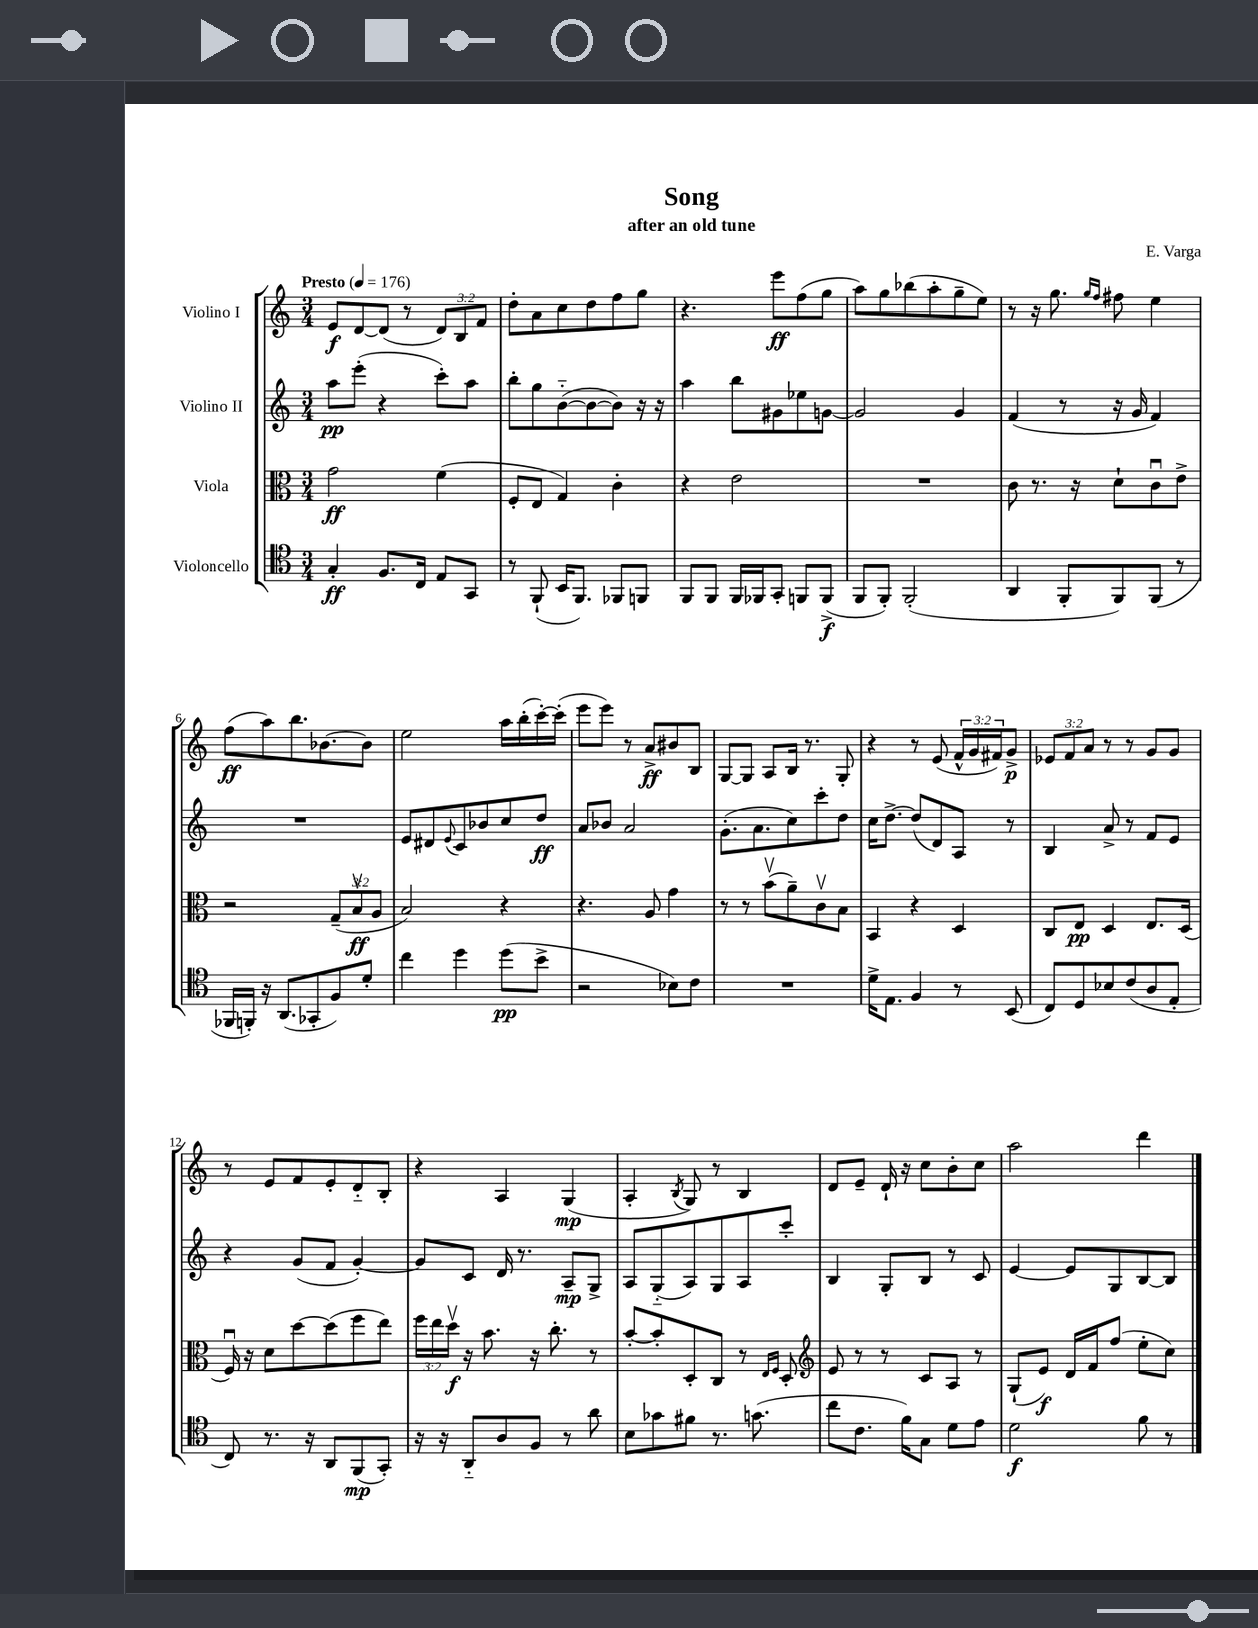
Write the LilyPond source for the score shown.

\header { title = "Song" composer = "E. Varga" subtitle = "after an old tune" }
<<
\new StaffGroup <<
\new Staff = "s0" \with { instrumentName = "Violino I" } {
    \clef treble \key c \major \numericTimeSignature \time 3/4 \override Staff.TupletNumber.text = #tuplet-number::calc-fraction-text \tempo "Presto" 4 = 176
    e'8\f d'8~ d'8( r8 \tuplet 3/2 { d'8) b8 f'8 } |
    d''8-. a'8 c''8 d''8 f''8 g''8 |
    r4. e'''8\ff f''8( g''8 |
    a''8) g''8 bes''8( a''8-. g''8-- e''8) |
    r8 r16 g''8. \grace { g''16 f''16 } fis''8 e''4 |
    f''8\ff( a''8) b''8. bes'8.~ bes'8 |
    e''2 a''16 b''16-.( c'''16~-.) c'''16-.( |
    e'''8 e'''8) r8 a'8->\ff bis'8 b8 |
    g8~ g8 a8 b16 r8. g8-. |
    r4 r8 e'8( \tuplet 3/2 { f'16-^ g'16 fis'16) } g'8->\p |
    \tuplet 3/2 { ees'8 f'8 a'8 } r8 r8 g'8 g'8 |
    r8 e'8 f'8 e'8-. d'8-_ b8-. |
    r4 a4 g4\mp( |
    a4-. \acciaccatura { b8 } g8) r8 b4 |
    d'8 e'8-- d'16-! r16 c''8 b'8-. c''8 |
    a''2 d'''4 \bar "|." |
}
\new Staff = "s1" \with { instrumentName = "Violino II" } {
    \clef treble \key c \major \numericTimeSignature \time 3/4
    a''8\pp e'''8-.( r4 c'''8-.) a''8 |
    b''8-. g''8 b'8~-_( b'8~ b'8) r16 r16 |
    a''4 b''8 gis'8 ees''8 g'8~ |
    g'2 g'4 |
    f'4( r8 r16 g'16 f'4) |
    R2. |
    e'8 dis'8 \appoggiatura { e'8 } c'8 bes'8 c''8 d''8\ff |
    a'8 bes'8 a'2 |
    g'8.-.( a'8. c''8) c'''8-. d''8 |
    c''16 d''8.~-> d''8( d'8) a8 r8 |
    b4 a'8-> r8 f'8 e'8 |
    r4 g'8( f'8 g'4~-.) |
    g'8 c'8 d'16 r8. a8--\mp g8-> |
    a8 g8-_( a8) g8 a8 c'''8-. |
    b4 g8-. b8 r8 c'8 |
    e'4~ e'8 g8 b8~ b8 \bar "|." |
}
\new Staff = "s2" \with { instrumentName = "Viola" } {
    \clef alto \key c \major \numericTimeSignature \time 3/4 \override Staff.TupletNumber.text = #tuplet-number::calc-fraction-text
    g'2\ff f'4( |
    f8-. e8 g4) c'4-. |
    r4 e'2 |
    R2. |
    c'8 r8. r16 d'8-! c'8\downbow e'8-> |
    r2 \tuplet 3/2 { g8--( b8\upbow\ff a8 } |
    b2) r4 |
    r4. a8 g'4 |
    r8 r8 b'8\upbow( a'8--) c'8\upbow b8 |
    b,4 r4 d4 |
    c8 e8\pp d4 e8. d16( |
    f16\downbow) r16 d'8 d''8~ d''8( f''8 e''8) |
    \tuplet 3/2 { f''16 e''16 d''16\upbow\f } r16 b'8. r16 c''8.-. r8 |
    b'8~-. b'8-. d8-. c8 r8 \grace { e16 f16 } d8-. |
    \clef treble e'8 r8 r8 c'8 a8 r8 |
    g8-!( e'8\f) d'16 f'16 f''8( e''8-. c''8) \bar "|." |
}
\new Staff = "s3" \with { instrumentName = "Violoncello" } {
    \clef tenor \key c \major \numericTimeSignature \time 3/4
    g4-.\ff f8. c16 e8 g,8 |
    r8 f,8-!( b,16 f,8.) fes,8 f,8 |
    f,8 f,8 f,16 fes,16 g,8-. f,8 f,8->\f( |
    f,8 f,8-.) f,2-.( |
    a,4 f,8-. f,8) f,8( r8 |
    fes,16 f,16-.) r16 a,8.( ges,8-. f8) d'8-. |
    c''4 d''4 d''8\pp( b'8-> |
    r2 bes8) c'8 |
    R2. |
    d'16-> e8. f4 r8 b,8( |
    c8) d8 bes8 c'8( a8 e8-. |
    c8) r8. r16 a,8 f,8\mp( g,8-.) |
    r16 r16 a,8-_ a8 f8 r8 a'8 |
    b8 ges'8 fis'8 r8. g'8.( |
    c''8 c'8. f'16) g8 d'8 e'8 |
    d'2\f f'8 r8 \bar "|." |
}
>>
>>
